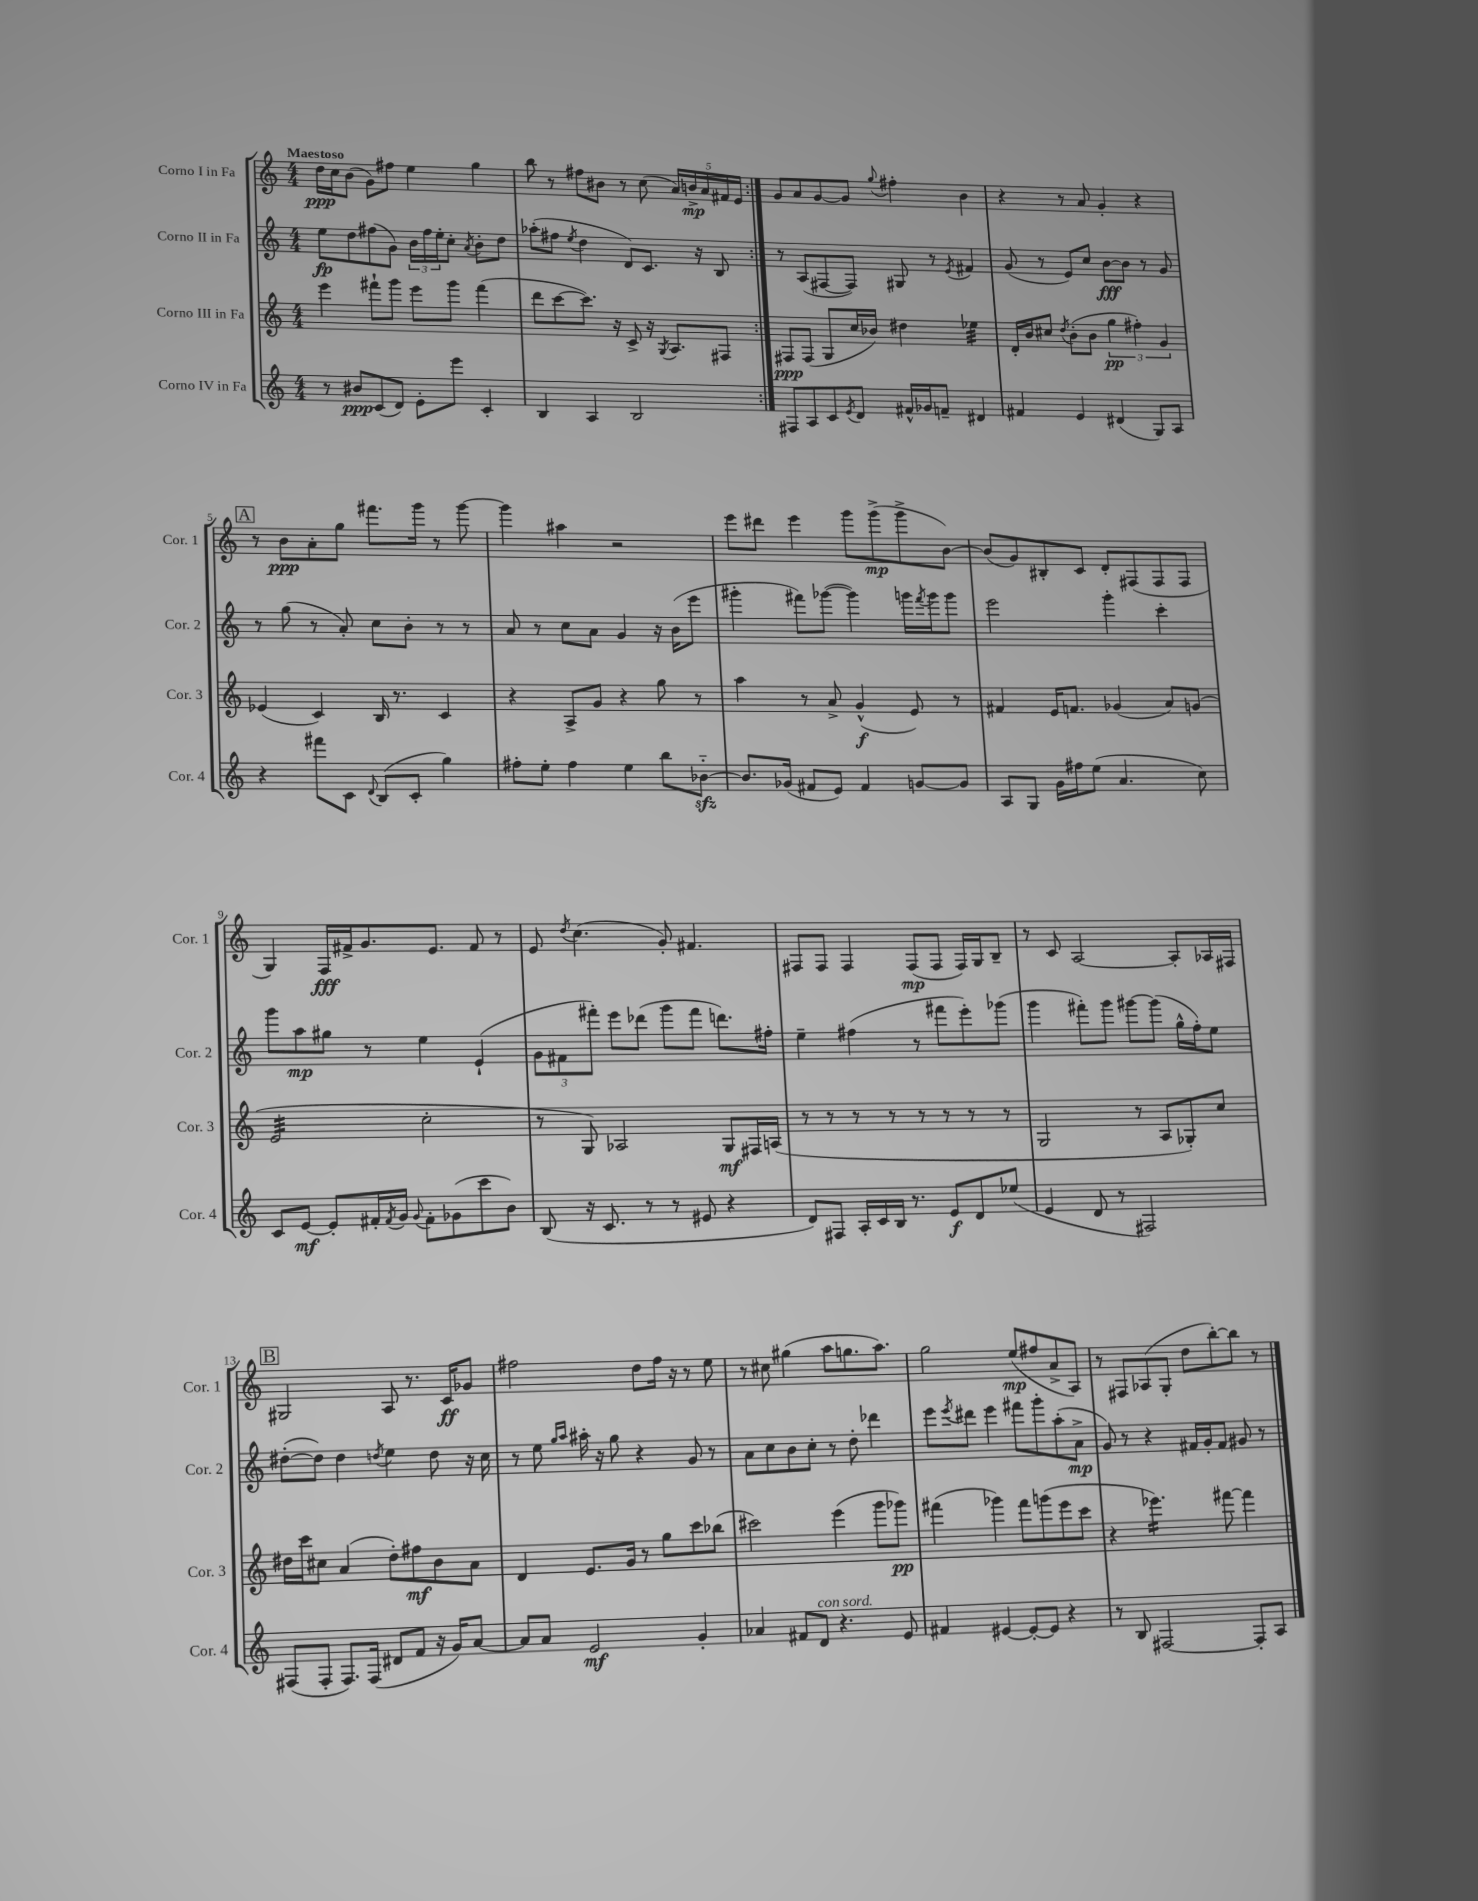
<<
\new StaffGroup <<
\new Staff = "s0" \with { instrumentName = "Corno I in Fa" shortInstrumentName = "Cor. 1" } {
    \clef treble \key c \major \numericTimeSignature \time 4/4 \tempo "Maestoso"
    \repeat volta 2 { d''16\ppp c''16 b'8( g'8) fis''8 e''4 g''4 |
    b''8 r8 fis''8 bis'8 r8 c''8( \tuplet 5/4 { a'16) b'16->\mp a'16 fis'16 e'16 } | }
    g'8 a'8 g'8~ g'8 \appoggiatura { g''8 } fis''4-. b'4 |
    r4 r8 a'8 g'4-. r4 |
    \mark \markup { \box "A" } r8 b'8\ppp a'8-. g''8 fis'''8. g'''16 r8 g'''8~ |
    g'''4 ais''4 r2 |
    e'''8 dis'''8 e'''4 g'''8 g'''8->\mp( g'''8-> b'8~) |
    b'8( g'8) bis8-. c'8 d'8-. fis8( fis8 fis8 |
    g4) f16\fff fis'16-> g'8. e'8. fis'8 r8 |
    e'8 \acciaccatura { d''8 } c''4.( g'8-.) fis'4. |
    fis8 fis8 fis4 fis8\mp( fis8 fis16) g16 b8-- |
    r8 c'8 a2~ a8-. aes16 fis16 |
    \mark \markup { \box "B" } gis2 a8 r8. c'16\ff ges'8 |
    fis''2 d''8 fis''16 r16 r8 e''8 |
    r8 cis''8 gis''4( a''8 g''8. a''8.) |
    g''2 e''8\mp( fis''8 a'8-> a8) |
    r8 fis8 aes8( g8-. d''8 b''8~-.) b''8 r8 \bar "|." |
}
\new Staff = "s1" \with { instrumentName = "Corno II in Fa" shortInstrumentName = "Cor. 2" } {
    \clef treble \key c \major \numericTimeSignature \time 4/4
    \repeat volta 2 { e''8\fp d''8 fis''8( g'8) \tuplet 3/2 { b'16 fis''16 e''16-. } c''8-. \acciaccatura { a'8 } b'8-. d''8 |
    aes''8-.( fis''8 \acciaccatura { e''8 } d''4 d'8) c'8. r16 b8 | }
    r8 a8( fis8~ fis8) gis8 r8 \acciaccatura { e'8 } fis'4 |
    g'8( r8 e'8) c''8 b'8~\fff b'8 r8 g'8 |
    \mark \markup { \box "A" } r8 g''8( r8 a'8-.) c''8 b'8-. r8 r8 |
    a'8 r8 c''8 a'8 g'4 r16 b'16( e'''8 |
    gis'''4-. fis'''8) ges'''8~( ges'''4) g'''16 \acciaccatura { fis'''8 } g'''16 g'''8 |
    e'''2 g'''4-. c'''4-. |
    g'''8 a''8\mp gis''8 r8 e''4 e'4-!( |
    \tuplet 3/2 { g'8 fis'8 fis'''8-.) } e'''8 des'''8( g'''8 fis'''8 d'''8.) fis''16-. |
    e''4-- fis''4( r8 fis'''8 e'''8-.) ges'''8( |
    g'''4 fis'''8-.) g'''8 gis'''8~ gis'''8( g''16-^ f''16-.) e''8 |
    \mark \markup { \box "B" } dis''8~-.( dis''8) dis''4 \acciaccatura { d''8 } e''4 d''8 r16 c''16 |
    r8 e''8 \grace { g''16 a''16 } ais''16-. r16 g''8 r4 g'8 r8 |
    a'8 c''8 b'8 c''8-. r8 d''8-. des'''4 |
    e'''8 \acciaccatura { e'''8 } dis'''8 e'''4 fis'''8 g'''8-. a''8-.( a'8->\mp |
    g'8) r8 r4 fis'16 g'16-. fis'8 gis'8 r8 \bar "|." |
}
\new Staff = "s2" \with { instrumentName = "Corno III in Fa" shortInstrumentName = "Cor. 3" } {
    \clef treble \key c \major \numericTimeSignature \time 4/4
    \repeat volta 2 { e'''4 fis'''8-! g'''8 e'''8 g'''8 fis'''4( |
    d'''8 c'''8~ c'''8.) r16 c'8-> r16 \acciaccatura { g8 } a8. fis8 | }
    fis8\ppp fis8( g8 c''16 bes'16) dis''4 ees''4:32 |
    d'16-. b'16 cis''8 \acciaccatura { d''8 } b'8-.( b'8 \tuplet 3/2 { g''4\pp fis''4-.) g'4 } |
    \mark \markup { \box "A" } ees'4( c'4) b16 r8. c'4 |
    r4 a8-> g'8 r4 g''8 r8 |
    a''4 r8 a'8-> g'4-^\f( e'8) r8 |
    fis'4 e'16 f'8. ges'4( a'8) g'8( |
    e'2:32 c''2-. |
    r8 g8) aes2 g8\mf fis16 a16( |
    r8 r8 r8 r8 r8 r8 r8 r8 |
    g2 r8 a8 ges8-.) c''8 |
    \mark \markup { \box "B" } dis''16 c'''16 cis''8 a'4( dis''8-.) fis''8\mf b'8 a'8 |
    d'4 e'8. g'16 r8 g''8 c'''8 bes''8( |
    cis'''2) e'''4( g'''8 ges'''8\pp) |
    fis'''4( ges'''4) fis'''8 g'''8( e'''8 c'''8 |
    r4 ees'''4.:16) fis'''8~ fis'''4 \bar "|." |
}
\new Staff = "s3" \with { instrumentName = "Corno IV in Fa" shortInstrumentName = "Cor. 4" } {
    \clef treble \key c \major \numericTimeSignature \time 4/4
    \repeat volta 2 { r8 bis'8\ppp c'8( d'8) e'8-. e'''8 c'4-. |
    b4 a4 b2 | }
    fis8 a8 c'8 \acciaccatura { e'8 } d'8 fis'16-^ ges'16 f'8-- dis'4 |
    fis'4 e'4 dis'4( g8) a8 |
    \mark \markup { \box "A" } r4 fis'''8 c'8 \appoggiatura { d'8 } b8( c'8-. g''4) |
    fis''8-. e''8-. fis''4 e''4 b''8 bes'8~-_\sfz |
    bes'8. ges'16( fis'8 e'8) fis'4 g'8~ g'8 |
    a8 g8 g'16 fis''16 e''8( a'4. c''8) |
    c'8 e'8~\mf e'8-. fis'16-. \acciaccatura { fis'8 } g'16 \appoggiatura { g'8 } fis'8-. ges'8( c'''8 b'8) |
    b8( r16 c'8. r8 r8 eis'8 r4 |
    d'8) fis8 a16-. c'16 b16 r8. e'8\f d'8 ees''8( |
    e'4 d'8 r8 fis2) |
    \mark \markup { \box "B" } fis8( fis8-. fis8.) fis16( dis'8 f'8 r16 g'16) a'8~ |
    a'8 a'8 e'2\mf g'4-. |
    aes'4 fis'8 d'8^\markup { \italic "con sord." } r4. e'8 |
    fis'4 eis'4~ eis'8~-. eis'8 r4 |
    r8 b8 fis2~ fis8-. a8 \bar "|." |
}
>>
>>
